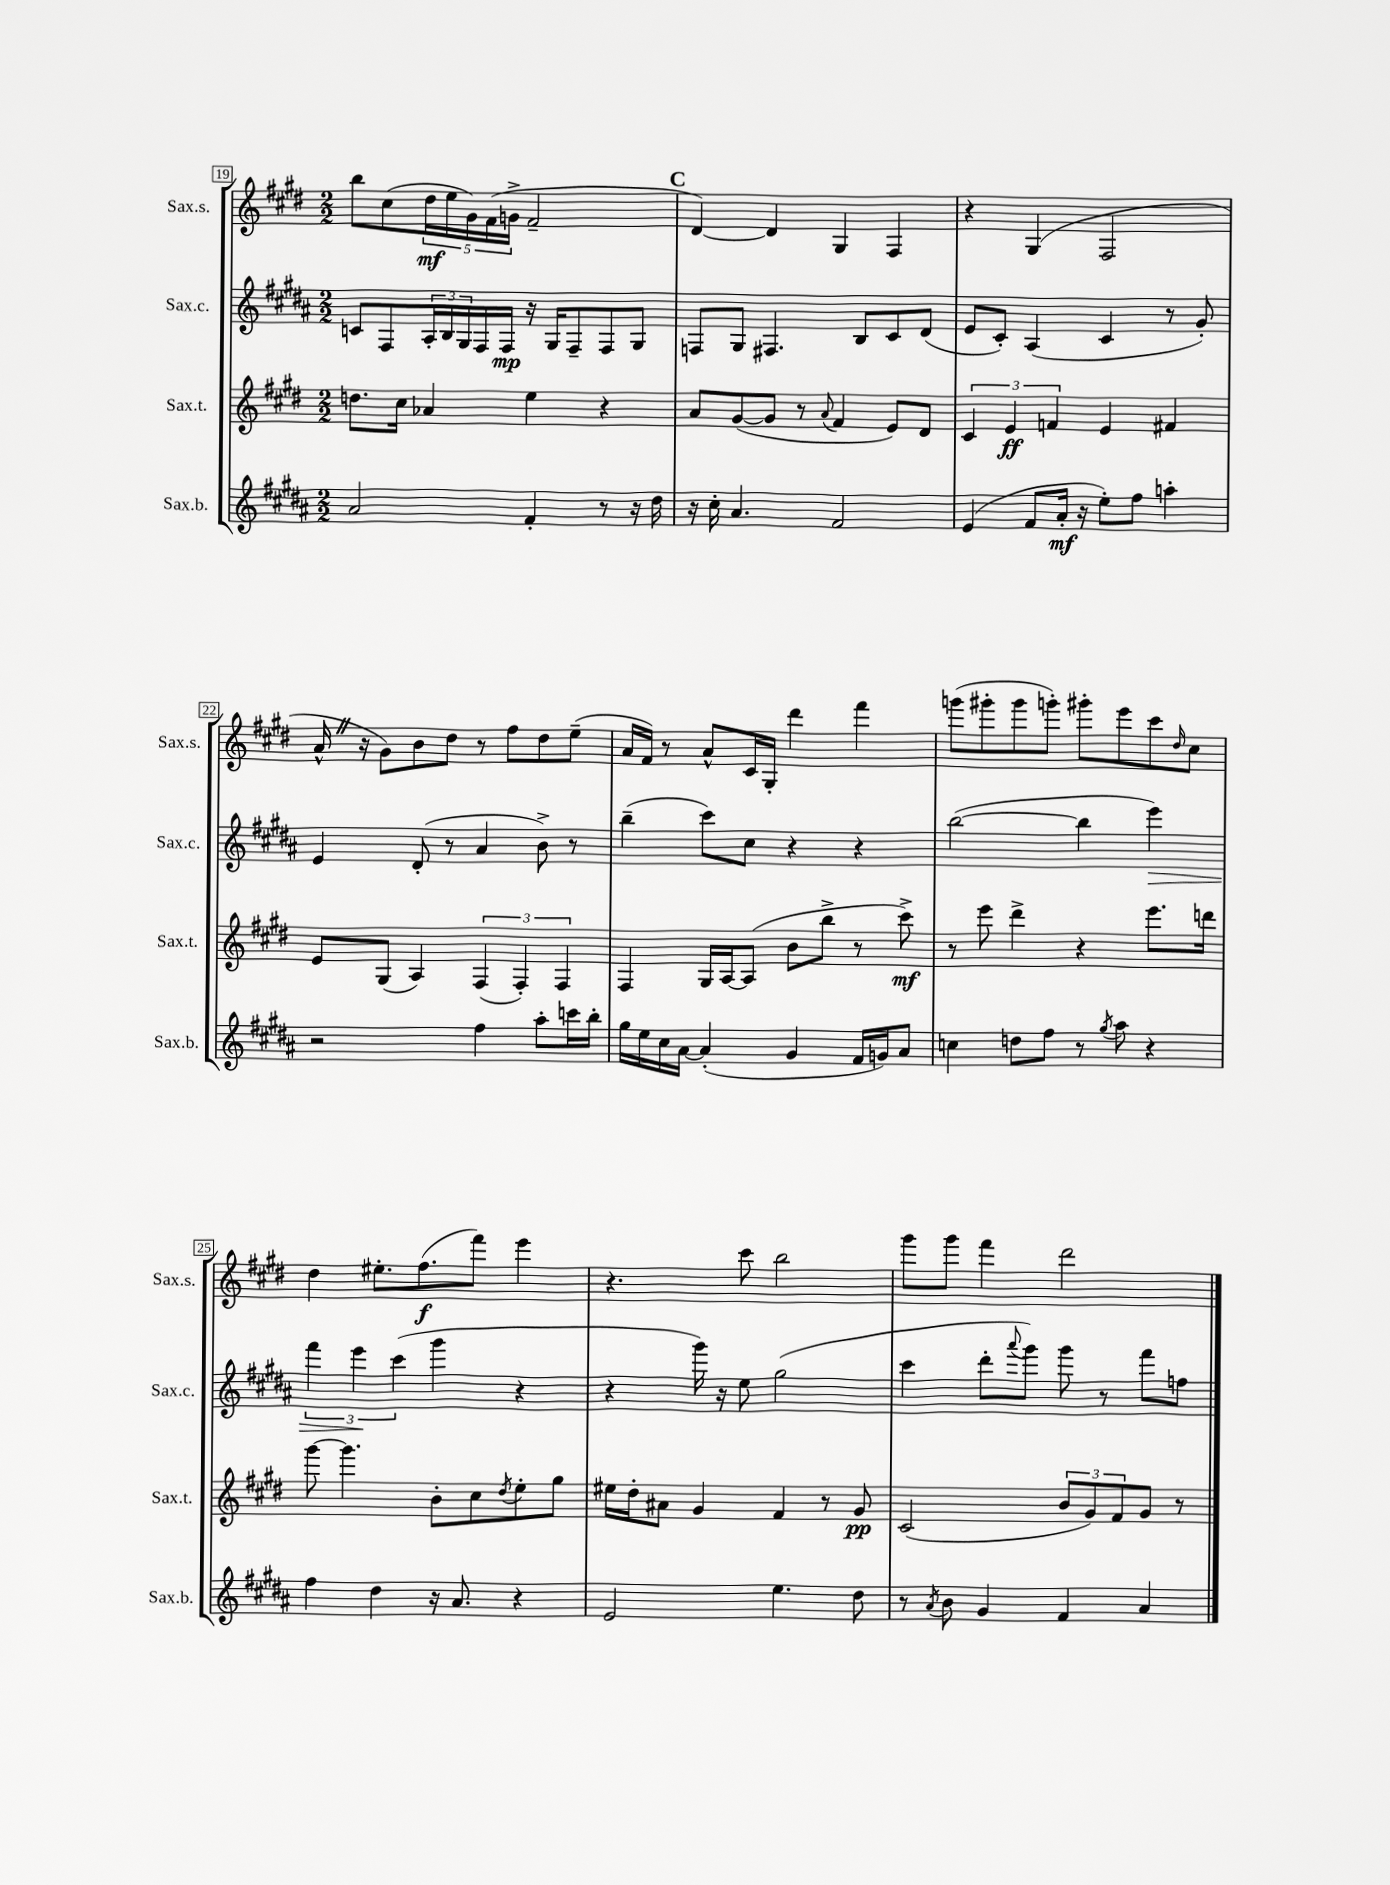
<<
\new StaffGroup <<
\new Staff = "s0" \with { instrumentName = "Sax.s." shortInstrumentName = "Sax.s." } {
    \clef treble \key e \major \numericTimeSignature \time 2/2
    b''8 cis''8( \tuplet 5/4 { dis''16\mf e''16 gis'16) fis'16( g'16-> } fis'2-- |
    \mark \markup { \bold "C" } dis'4~) dis'4 gis4 fis4 |
    r4 gis4( fis2 |
    a'16-^ \once \override BreathingSign.text = \markup { \musicglyph "scripts.caesura.straight" } \breathe r16 gis'8) b'8 dis''8 r8 fis''8 dis''8 e''8--( |
    a'16 fis'16) r8 a'8-^ cis'16 gis16-. dis'''4 fis'''4 |
    g'''8( gis'''8-. gis'''8 g'''8-.) gis'''8-. e'''8 cis'''8 \grace { dis''16 } cis''8 |
    dis''4 eis''8.-. fis''8.\f( fis'''8) e'''4 |
    r4. cis'''8 b''2 |
    gis'''8 gis'''8 fis'''4 dis'''2 \bar "|." |
}
\new Staff = "s1" \with { instrumentName = "Sax.c." shortInstrumentName = "Sax.c." } {
    \clef treble \key b \major \numericTimeSignature \time 2/2
    c'8 fis8 \tuplet 3/2 { ais16-. b16 gis16 } fis16 fis16\mp r16 gis16 fis8-- fis8 gis8 |
    \mark \markup { \bold "C" } f8 gis8 fis4. b8 cis'8 dis'8( |
    e'8 cis'8-.) ais4( cis'4 r8 gis'8-.) |
    e'4 dis'8-.( r8 ais'4 b'8->) r8 |
    b''4--( cis'''8) cis''8 r4 r4 |
    b''2~( b''4 e'''4\>) |
    \tuplet 3/2 { fis'''4 e'''4\! cis'''4( } gis'''4 r4 |
    r4 gis'''16) r16 e''8 gis''2( |
    cis'''4 dis'''8-. \appoggiatura { ais'''8 } gis'''8) gis'''8 r8 fis'''8 f''8 \bar "|." |
}
\new Staff = "s2" \with { instrumentName = "Sax.t." shortInstrumentName = "Sax.t." } {
    \clef treble \key e \major \numericTimeSignature \time 2/2
    d''8. cis''16 aes'4 e''4 r4 |
    \mark \markup { \bold "C" } a'8 gis'8~( gis'8 r8 \appoggiatura { a'8 } fis'4 e'8) dis'8 |
    \tuplet 3/2 { cis'4 e'4\ff f'4 } e'4 fis'4 |
    e'8 gis8( a4) \tuplet 3/2 { fis4( fis4-.) fis4 } |
    fis4 gis16 a16~ a8( b'8 b''8-> r8 cis'''8->\mf) |
    r8 e'''8 dis'''4-> r4 e'''8. d'''16 |
    gis'''8~ gis'''4. b'8-. cis''8 \acciaccatura { dis''8 } e''8-. gis''8 |
    eis''16 dis''16-. ais'8 gis'4 fis'4 r8 gis'8\pp |
    cis'2( \tuplet 3/2 { b'8 gis'8) fis'8 } gis'8 r8 \bar "|." |
}
\new Staff = "s3" \with { instrumentName = "Sax.b." shortInstrumentName = "Sax.b." } {
    \clef treble \key b \major \numericTimeSignature \time 2/2
    ais'2 fis'4-. r8 r16 dis''16 |
    \mark \markup { \bold "C" } r16 cis''16-. ais'4. fis'2 |
    e'4( fis'8 ais'16-.\mf r16 e''8-.) fis''8 a''4-. |
    r2 fis''4 ais''8-. c'''16 b''16-. |
    gis''16 e''16 cis''16 ais'16~ ais'4-.( gis'4 fis'16 g'16) ais'8 |
    c''4 d''8 fis''8 r8 \acciaccatura { gis''8 } ais''8 r4 |
    fis''4 dis''4 r16 ais'8. r4 |
    e'2 e''4. dis''8 |
    r8 \acciaccatura { ais'8 } b'8 gis'4 fis'4 ais'4 \bar "|." |
}
>>
>>
\layout { \context { \Score currentBarNumber = #19 \override BarNumber.stencil = #(make-stencil-boxer 0.1 0.3 ly:text-interface::print) } }
